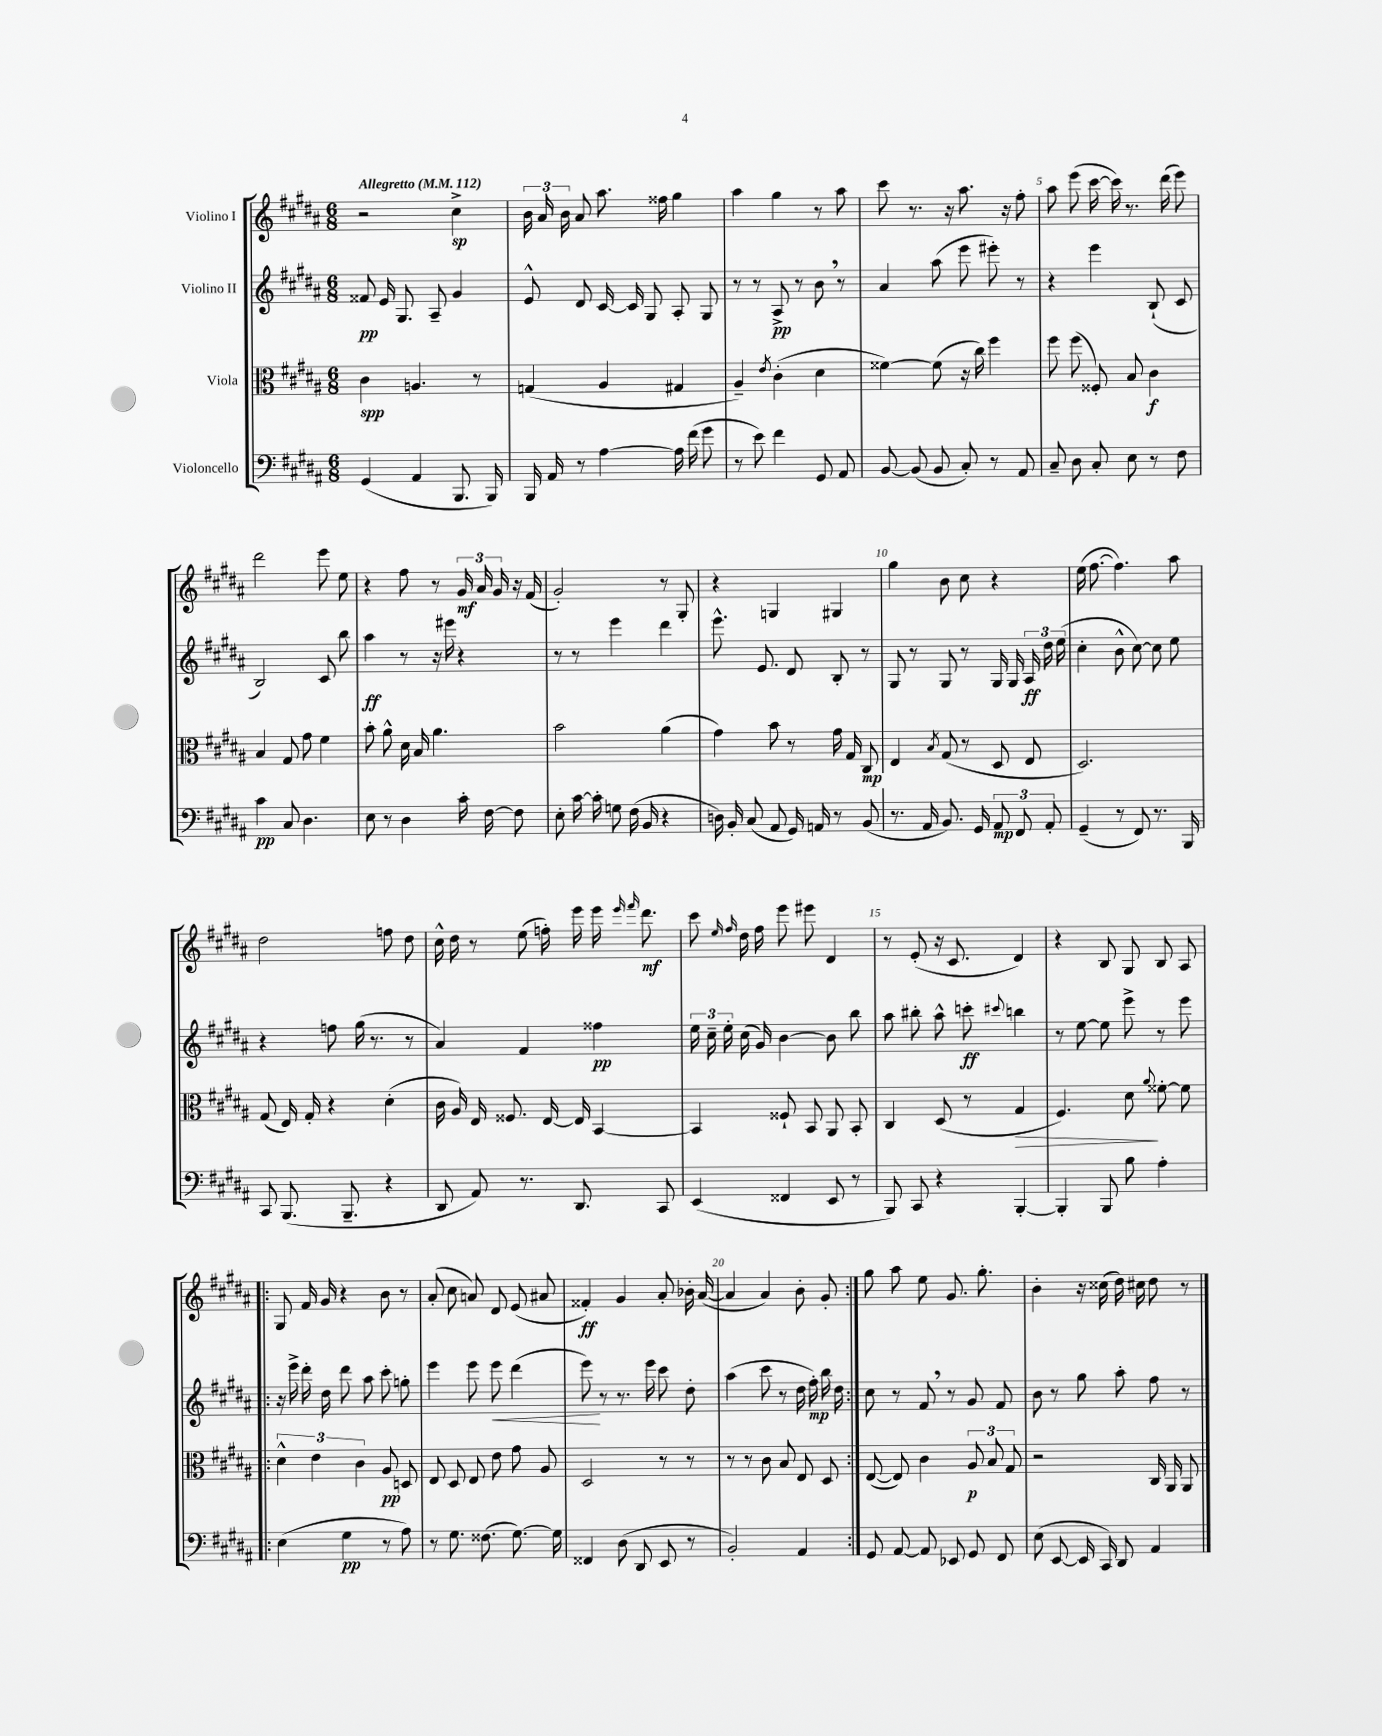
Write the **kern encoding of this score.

**kern	**kern	**kern	**kern
*staff4	*staff3	*staff2	*staff1
*clefF4	*clefC3	*clefG2	*clefG2
*k[f#c#g#d#a#]	*k[f#c#g#d#a#]	*k[f#c#g#d#a#]	*k[f#c#g#d#a#]
*M6/8	*M6/8	*M6/8	*M6/8
*MM112	*MM112	*MM112	*MM112
(4GG#	4c#	8f##	2r
.	.	16e	.
.	.	8.G#	.
4AA#	4.A	.	.
.	.	8A#~	.
8.BBB	.	4g#	4cc#^
.	8r	.	.
16BBB)	.	.	.
=	=	=	=
16BBB	(4G	8e^^	24b
.	.	.	24a#
16AA#	.	.	.
.	.	.	24b
8r	.	8d#	8a#
[4A#	4A#	[16c#	8.aa#
.	.	16c#]	.
.	.	8G#	.
.	.	.	16ff##
16A#]	4G#	8A#'	4gg#
(16f#	.	.	.
8g#	.	8G#	.
=	=	=	=
8r	4A#~)	8r	4aa#
8e)	.	8r	.
.	8qe	.	.
4f#	(4c#'	8A#^	4gg#
.	.	8r	.
8GG#	4d#	8b	8r
8AA#	.	8r	8aa#
=	=	=	=
[8BB	[4f##)	4a#	8ccc#
(8BB]	.	.	8.r
8BB	(8f##]	(8aa#	.
.	.	.	16r
8C#')	16r	8eee	8.aa#
.	16cc#)	.	.
8r	4ff#	8eee#')	.
.	.	.	16r
8AA#	.	8r	8ff#'
=	=	=	=
8C#~	8ff#	4r	8aa#
8D#	(8ff#	.	(8eee
8C#'	8F##')	4eee	[16ccc#
.	.	.	16ccc#])
8E	8B	.	8.r
8r	4c#	(8B`	.
.	.	.	(16ddd#
8F#	.	8c#	8eee)
=	=	=	=
4c#	4B	2B)	2ddd#
8C#	8G#	.	.
4.D#	8g#	.	.
.	4f#	8c#	8eee
.	.	8bb	8ee
=	=	=	=
8E	8b'	4aa#	4r
8r	8a#^^	.	.
4D#	16d#	8r	8ff#
.	16B	.	.
.	4.a#	16r	8r
.	.	16eee#	.
16c#'	.	4r	24g#
.	.	.	24a#
[16F#	.	.	.
.	.	.	24g#
8F#]	.	.	16r
.	.	.	(16f#
=	=	=	=
8E'	2b	8r	2g#')
[16c#	.	8r	.
16c#']	.	.	.
8G	.	4eee	.
(16F#	.	.	.
16BB	.	.	.
4r	(4a#	4ddd#	8r
.	.	.	8G#'
=	=	=	=
16D)	4g#)	8.eee^^	4r
16BB'	.	.	.
(8C#	.	.	.
.	.	8.e	.
8AA#	8b	.	4G
16GG#)	8r	8d#	.
16AA	.	.	.
8r	16g#	8B'	4G#
.	16G#	.	.
(8BB	8C#	8r	.
=	=	=	=
8.r	4E	8G#	4gg#
.	.	8r	.
16AA#	.	.	.
.	8qB	.	.
8.BB)	(8G#	8G#	8b
.	8r	8r	8cc#
16GG#	.	.	.
12AA#	8D#	16G#	4r
.	.	16G#	.
12FF#	.	.	.
.	8E	24A#	.
12AA#'	.	24dd#	.
.	.	(24ee	.
=	=	=	=
(4GG#~	2.D#)	4cc#'	(16ee
.	.	.	[8.ff#
8r	.	8b^^	4.ff#])
8FF#)	.	[8cc#)	.
8.r	.	8cc#]	.
.	.	8ee	8aa#
16BBB	.	.	.
=	=	=	=
8CC#	(8G#	4r	2dd#
(8.BBB	16E)	.	.
.	16G#'	.	.
.	4r	8ff	.
8.BBB~	.	.	.
.	.	(16gg#	.
.	.	8.r	.
4r	(4d#'	.	8ff
.	.	8r	8dd#
=	=	=	=
8DD#	16c#	4a#)	16cc#^^
.	16A#)	.	16dd#
8AA#)	16E	.	8r
.	8.F##	.	.
8.r	.	4f#	(8ee
.	[16E	.	16ff')
8.DD#	16E]	.	16eee
.	[4BB	4ff##	16eee
.	.	.	16qqeee
.	.	.	16qqfff#
.	.	.	8.ddd#
8CC#	.	.	.
=	=	=	=
(4EE	4BB]	24ee	8ccc#
.	.	24cc#~	.
.	.	24ee'	.
.	.	.	16qqee
.	.	.	16qqff#
.	.	(16cc#	16dd#
.	.	16g#)	16ff#
4FF##	8F##`	[4b	8eee
.	8BB	.	8eee#
8EE	8AA#	8b]	4d#
8r	8BB'	8bb	.
=	=	=	=
8BBB)	4C#	8aa#	8r
8CC#	.	8bb#'	(8e'
4r	(8D#	8aa#^^	16r
.	.	.	8.c#
.	8r	8ccc'	.
.	.	8qqccc#	.
[4BBB'	4G#	4bb	4d#)
=	=	=	=
4BBB']	4.F#)	8r	4r
.	.	[8ee	.
8BBB	.	8ee]	8B
8B	8d#	8eee^	8G#
.	8qqa#	.	.
4A#'	[8f##'	8r	8B
.	8f##]	8eee	8A#
=!|:	=!|:	=!|:	=!|:
(4E	6d#^^	16r	8G#
.	.	16eee^	.
.	.	16ddd#'	16f#
.	6e	.	.
.	.	16dd#	16g#
4G#	.	8ddd#	4r
.	6c#	.	.
.	.	8aa#	.
8r	8A#	8ccc#'	8b
8A#)	8D	8gg'	8r
=	=	=	=
8r	8E	4eee	(8a#'
8.G#	8D#	.	8cc#
.	8E	8eee	8a)
(8.F##	.	.	.
.	8e	8eee	8d#
[8.G#)	8g#	(4ddd#	(8e
.	8A#	.	8a#
16G#]	.	.	.
=	=	=	=
4FF##	2D#	8eee)	4f##')
.	.	8r	.
(8D#	.	8.r	4g#
8DD#	.	.	.
.	.	16eee	.
8EE	8r	8ccc#	8a#'
8r	8r	8dd#'	16b-'
.	.	.	([16a#
=	=	=	=
2BB')	8r	(4aa#	4a#]
.	8r	.	.
.	8c#	8ccc#	4a#)
.	8B	8r	.
4AA#	8E	16dd#	8b'
.	.	16ff#')	.
.	8D#	16bb	8g#'
.	.	16dd#	.
=:|!	=:|!	=:|!	=:|!
8GG#	([8E	8cc#	8gg#
[8AA#	8E])	8r	8aa#
8AA#]	4c#	8f#	8ee
8EE-	.	8r	8.g#
8GG#	12A#	8g#	.
.	.	.	8.gg#'
.	12B	.	.
8FF#	.	8f#	.
.	12G#	.	.
=	=	=	=
(8E	2r	8b	4b'
[8EE	.	8r	.
16EE]	.	8gg#	16r
16CC#)	.	.	(16cc##
8DD#	.	8aa#'	16dd#)
.	.	.	16cc#
4AA#	16C#	8ff#	8dd#
.	16AA#	.	.
.	8AA#	8r	8r
==	==	==	==
*-	*-	*-	*-
